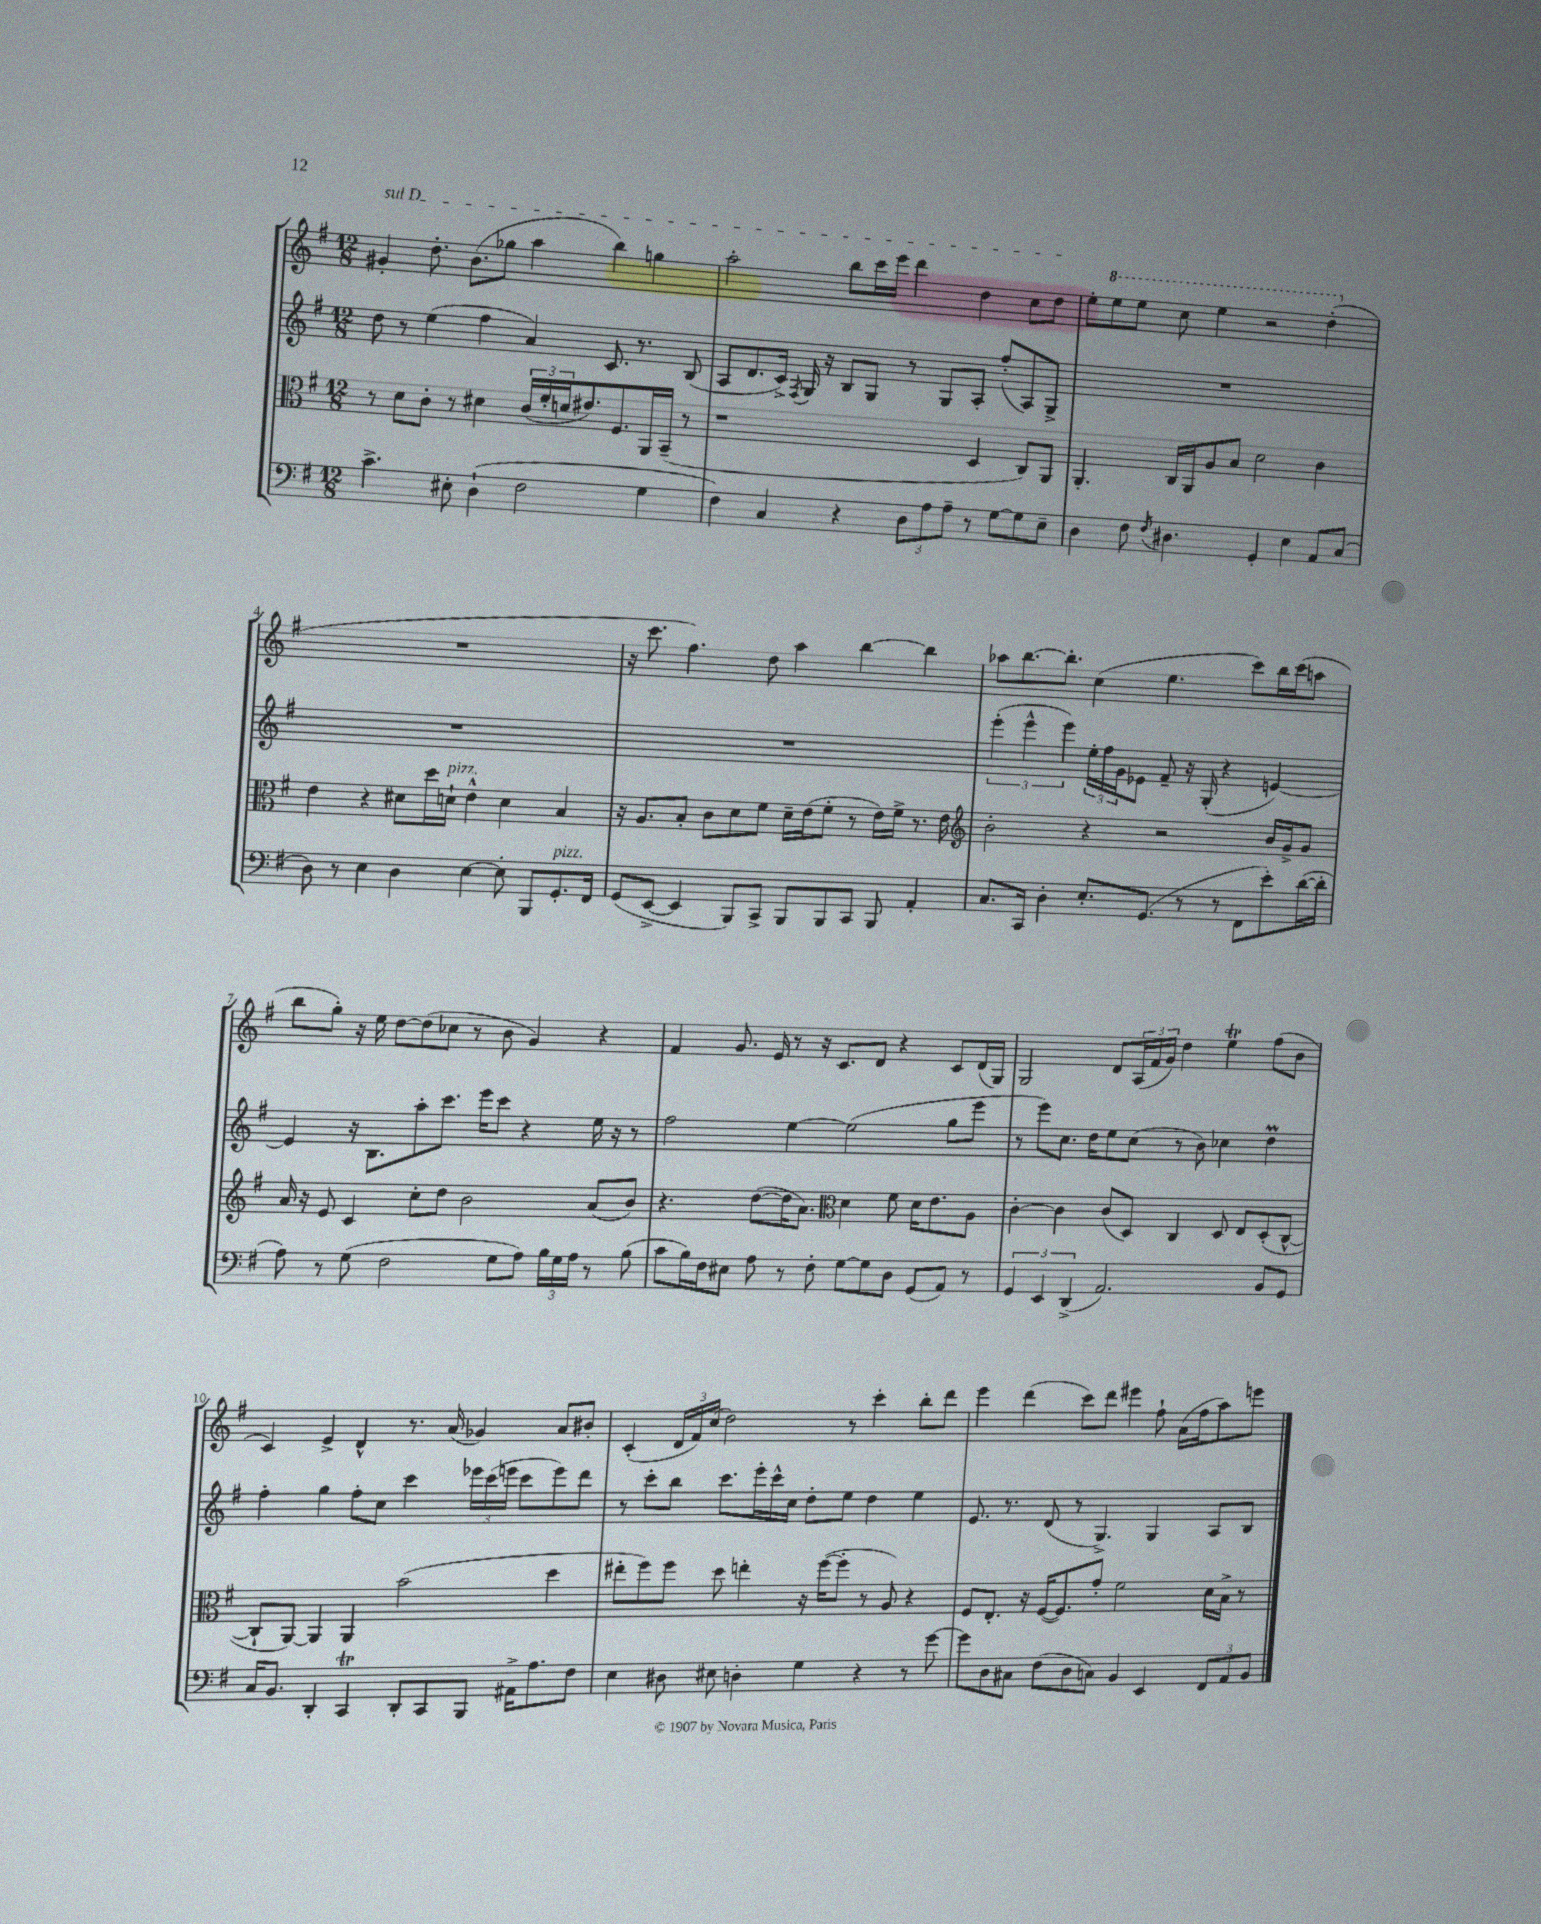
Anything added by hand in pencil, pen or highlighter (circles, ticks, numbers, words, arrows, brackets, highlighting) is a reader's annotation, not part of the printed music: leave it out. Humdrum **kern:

**kern	**kern	**kern	**kern
*part4	*part3	*part2	*part1
*staff4	*staff3	*staff2	*staff1
*clefF4	*clefC3	*clefG2	*clefG2
*k[f#]	*k[f#]	*k[f#]	*k[f#]
*M12/8	*M12/8	*M12/8	*M12/8
=1	=1	=1	=1
!	!	!	!LO:TX:a:i:t=sul D
4.c^\	8r	8dd\	4g#X'/
.	8d\L	8r	.
.	8c'\J	(4ee\	8.dd'\
8E#X'\	8r	.	.
.	.	.	(8.b\L
(4D`\	4d#X\	4ff#\	.
.	.	.	8gg-X\J
2F#\	(24c/LL	4a/)	4aa\
.	24f#'/	.	.
.	24dn/J	.	.
.	8.e#X/)	.	.
.	.	8.c/	4bb\)
.	8.F#/	.	.
.	.	8.r	.
4G\	16AA/L	.	4ggn\
.	(16BB~/JJ	.	.
.	8r	(8B/	.
=2	=2	=2	=2
4F#\)	1r	8A/L	2aa'\
.	.	8.d/	.
4C/	.	.	.
.	.	16c^/Jk)	.
.	.	8qF#/	.
.	.	16G/	.
.	.	16r	.
4r	.	8B/L	8bb\L
.	.	8G/J	16ccc\L
.	.	.	16eee\JJ
12D\L	.	8r	4ddd\
12A\	.	.	.
.	.	8G/L	.
12A~\J	.	.	.
8r	4D/	8A'/J	4dd\
[8G\L	.	(8ff#'/L	.
8G\]	8C/L)	8A/)	8cc\L
8E~\J	8AA/J	8G^/J	8dd\J
=3	=3	=3	=3
4D\	4.AA'/	1.r	8ee'\L
*	*	*	*8va
.	.	.	8eee\
8F#\	.	.	8eee\J
8qF#/	.	.	.
4.D#X\	16C/LL	.	8ccc\
.	16AA/J	.	.
.	8A/	.	4eee\
.	8B/J	.	.
4GG'/	2d\	.	2r
4E\	.	.	.
8AA/L	4c\	.	(4ddd'\
(8C/J	.	.	.
!!LO:LB:g=z
=4	=4	=4	=4
*	*	*	*X8va
8D\)	4e\	1.r	1.r
8r	.	.	.
4E\	4r	.	.
4D\	8d#X\L	.	.
.	16dd\L	.	.
!	!LO:TX:a:i:t=pizz.	!	!
.	16dn`\JJ	.	.
[4E\	4e^^\	.	.
8E'\]	4d\	.	.
8BBB/L	.	.	.
!LO:TX:a:i:t=pizz.	!	!	!
8.GG'/	4B/	.	.
16FF#/Jk	.	.	.
=5	=5	=5	=5
(8GG/L	16r	1.r	16r
.	8.A/L	.	8.ccc\
[8EE^/J	.	.	.
4EE/]	8B'/J	.	4.ff#\)
.	8c\L	.	.
8BBB/L)	8d\	.	.
8CC^/J	8f#\J	.	8dd\
8BBB/L	16d~\LL	.	4aa\
.	(16e\J	.	.
8BBB/	8f#'\J	.	.
8CC/J	8r	.	[4bb\
8BBB/	16e\LL)	.	.
.	16f#^\JJ	.	.
4AA'/	8.r	.	4bb\]
.	16e\	.	.
=6	=6	=6	=6
*	*clefG2	*	*
8.C/L	2b'\	(6eee'\	8aa-X\L
.	.	.	[8.bb\
.	.	6eee^^\	.
16CC/Jk	.	.	.
4D'\	.	.	.
.	.	.	8.bb'\J]
.	.	6eee\)	.
8.E'/L	4r	24ee'\LL	(4cc\
.	.	24ff#\	.
.	.	24g\J	.
.	.	8e-X\J	.
(8.GG/J	.	.	.
.	2r	8f#~/	4.ee\
8r	.	16r	.
.	.	(16G'/	.
8r	.	4r	.
8FF#\L	.	.	8ccc\L)
8e'\)	16b/LL	[4en/)	16bb\L
.	16g^/J	.	(16ccc\J
([16d\L	8g/J	.	8aan\J
16d'\JJ]	.	.	.
!!LO:LB:g=z
=7	=7	=7	=7
8A\)	16a/	4e/]	8bb\L
.	16r	.	.
8r	8e/	.	8gg'\J)
(8G\	4c/	16r	16r
.	.	8.B\L	16ee\
2F#\	.	.	[8dd\L
.	8cc'\L	8aa'\	(8dd\]
.	8dd\J	8.ccc\J	8cc-X\J
.	2b\	.	8r
.	.	16eee\KL	.
8G\L	.	8ccc\J	8b\
8A\J)	.	4r	4g/)
24B\LL	.	.	.
24G\	.	.	.
24A\JJ	.	.	.
8r	(8a/L	16ee\	4r
.	.	16r	.
(8B\	8b/J)	8r	.
=8	=8	=8	=8
8c\L	4.r	2ff#\	4f#/
16B\L)	.	.	.
16F#\J	.	.	.
8E#X\J	.	.	8.g/
8A\	([8dd\L	.	.
.	.	.	16e/
8r	16dd\K]	[4ee\	8r
.	8.a\J)	.	.
8F#'\	.	.	16r
.	.	.	8.c/L
*	*clefC3	*	*
[8G\L	4d\	(2ee\]	.
8G\]	.	.	8d/J
8D\J	8f#\	.	4r
(8GG/L	16d\KL	.	.
.	8.e\	.	.
8AA/J)	.	8gg\L	8c/L
8r	8A\J	8eee\J	(16d/L
.	.	.	16G/JJ)
=9	=9	=9	=9
6GG/	[4c'\	8r	2G/
.	.	8eee\L)	.
6EE/	.	.	.
.	4c\]	8.cc\J	.
(6DD^/	.	.	.
.	.	16dd\KL	.
2.AA/)	(8c/L	8ee\	8d/L
.	8D/J)	(8cc\J	(24A/L
.	.	.	24f#/
.	.	.	24g/JJ)
.	4C/	8r	4dd\
.	.	8b\)	.
.	8D/	4cc-X\	4eeT\
.	8E/L	.	.
8BB/L	(8D'/	4ddM\	(8ff#\L
8GG/J	[8C^^/J	.	8b\J
!!LO:LB:g=z
=10	=10	=10	=10
16C/KL	8C`/L]	4ff#'\	4c/)
8.BB/J	.	.	.
.	[8AA/J)	.	.
4DD'/	4AA/]	4gg\	4e^/
4CCT/	4AA/	8ff#'\L	4d^^/
.	.	8cc\J	.
8DD'/L	(2b\	4ccc\	8.r
8CC/	.	.	.
.	.	.	(16a/
8BBB/J	.	24eee-X\LL	4g-X/)
.	.	(24ccc\	.
.	.	24eeen\JJ	.
16AA#X^\KL	.	8ccc\L	.
8.A\	.	.	.
.	4dd\	8eee\)	8a/L
8F#\J	.	8ddd\J	8b#X'/J
=11	=11	=11	=11
4E\	8ee#X'\L	8r	(4c'/
.	8ff#\)	8ccc'\L	.
8D#X\	8ff#\J	8bb\J	24d/LL
.	.	.	24f#/)
.	.	.	(24cc/JJ
8E#X\	8dd\	8.ccc\L	2dd\)
4Dn'\	4een'\	.	.
.	.	16eee'\L	.
.	.	16ccc^^\	.
.	.	16cc\JJ	.
4G\	16r	8dd'\L	.
.	([16ff#\KL	.	.
.	8ff#'\J]	8ee\J	8r
4r	8r	4dd\	4ccc'\
.	8A/)	.	.
8r	4r	4ee\	8bb'\L
[8g\	.	.	8ddd\J
=12	=12	=12	=12
8g\L]	8F#/L	8.e/	4eee\
8D\	8.E'/J	.	.
.	.	8.r	.
8C#X\J	.	.	(4ddd\
.	16r	.	.
(8F#\L	([16F#/KL	(8d/	.
.	8.F#/])	.	.
8D\	.	8r	8ccc\L)
8Cn\J)	8g'/J	4.G^/)	8ddd\J
4BB/	2f#\	.	4eee#X\
4EE/	.	4G/	8ff#`\
.	.	.	(16a\LL
.	.	.	16ff#\J
12FF#/L	16d\LL	8A/L	8aa\)
.	16B^\JJ	.	.
12AA/	.	.	.
.	8r	8B/J	8eeen\J
12BB/J	.	.	.
==	==	==	==
*-	*-	*-	*-
